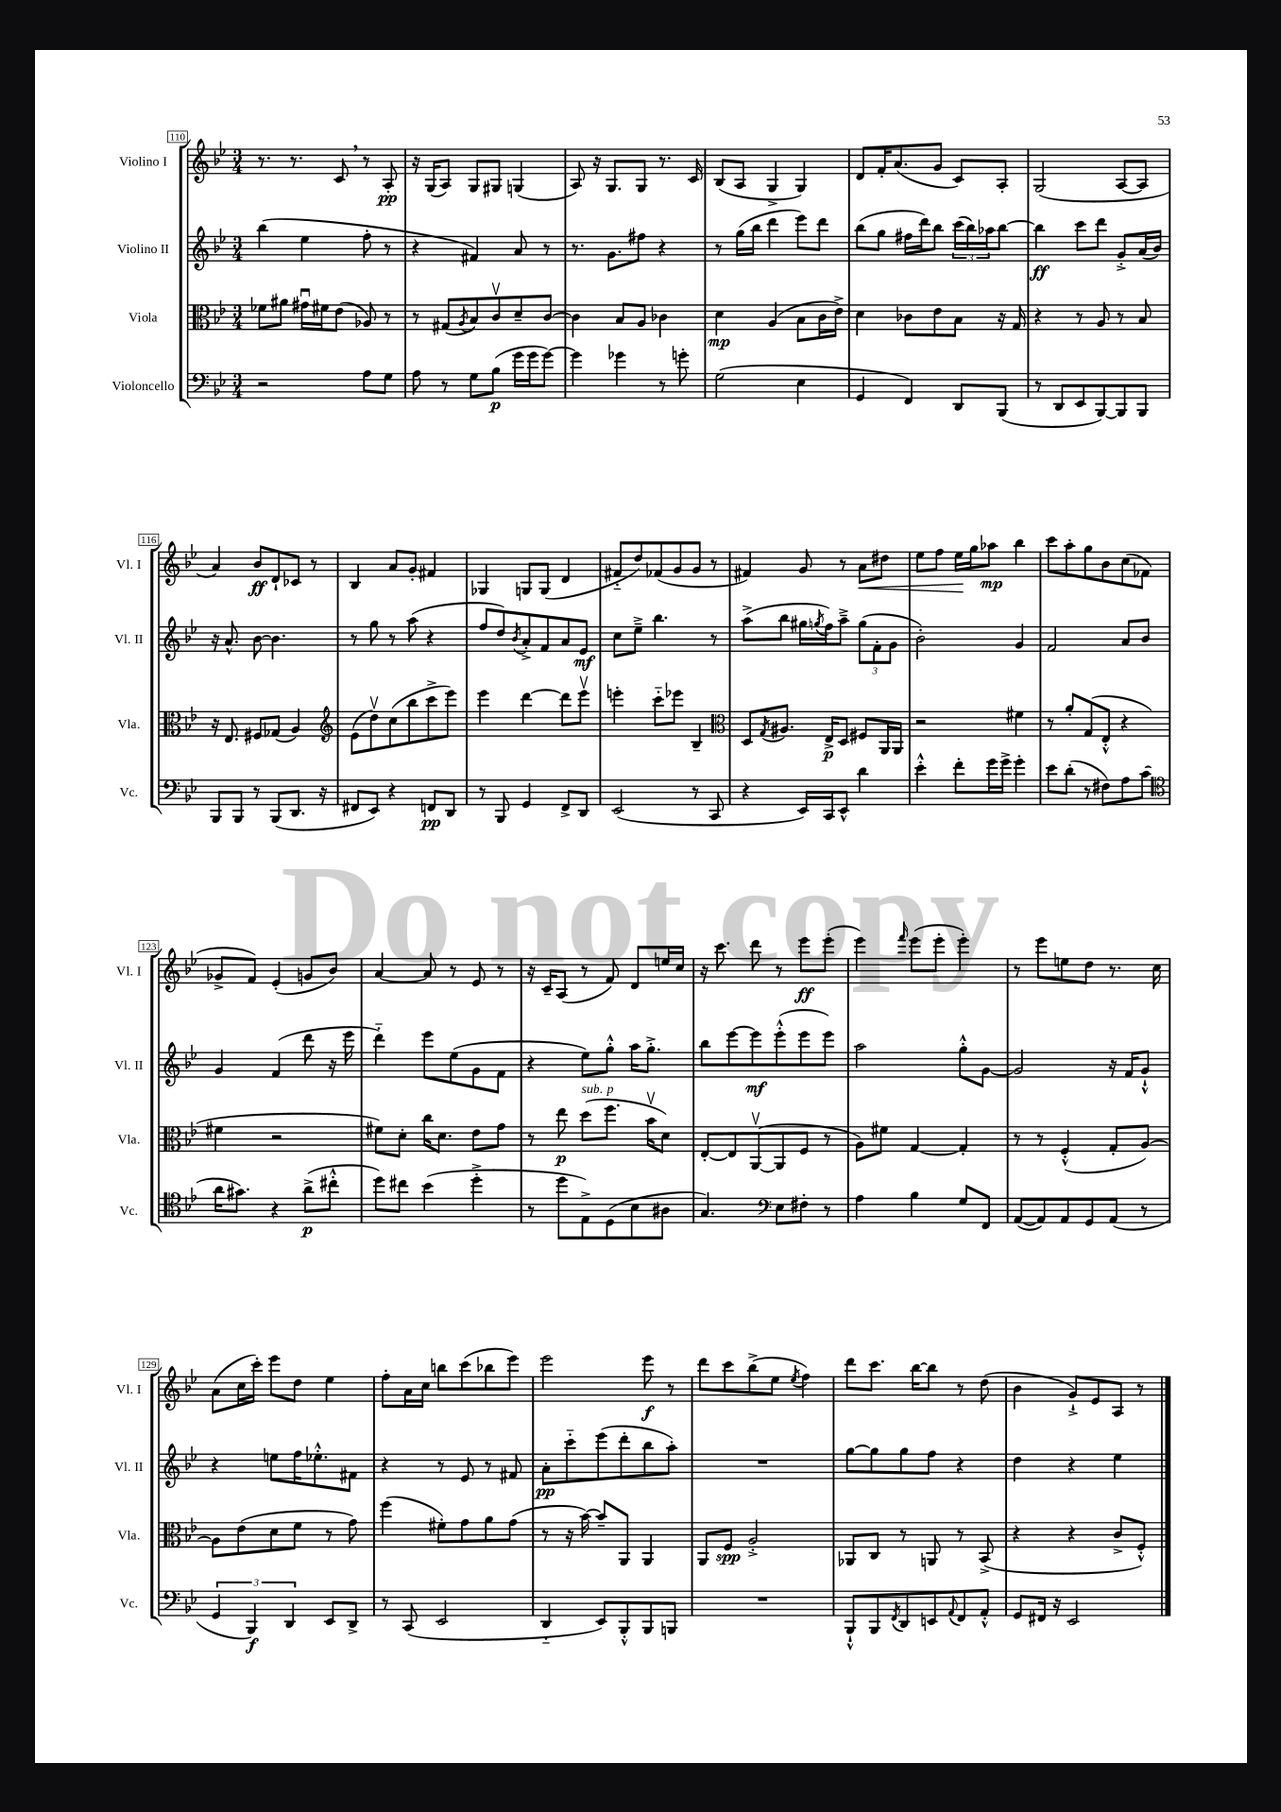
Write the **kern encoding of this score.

**kern	**kern	**kern	**kern
*staff4	*staff3	*staff2	*staff1
*clefF4	*clefC3	*clefG2	*clefG2
*k[b-e-]	*k[b-e-]	*k[b-e-]	*k[b-e-]
*M3/4	*M3/4	*M3/4	*M3/4
2r	8f-	(4bb-	8.r
.	8a#	.	.
.	.	.	8.r
.	16g#u	4ee-	.
.	16f#	.	.
.	(8e-	.	8c
8A	8A-)	8ff'	8r
8G	8r	8r	8A'
=	=	=	=
8A	8r	4r	16r
.	.	.	(16G
8r	(8G#	.	8A)
.	8qA	.	.
8G	8B-)	4f#)	8G
(8B-	8cv	.	8G#
16g	8d~	8a	(4G
16g	.	.	.
[8g)	[8c	8r	.
=	=	=	=
4g]	4c]	8.r	8A)
.	.	.	16r
.	.	8.g	8.G
4g-	8B-	.	.
.	8A	8ff#	8G
8r	4c-	4r	8.r
8g'	.	.	.
.	.	.	16c
=	=	=	=
(2G	4d	8r	(8B-
.	.	(16gg	8A
.	.	16bb-	.
.	(4A	4ddd	4G^
4E-	8B-	8eee-)	4G)
.	16c	8ddd	.
.	16e-^)	.	.
=	=	=	=
4GG	4d	(8bb-	8d
.	.	8gg	16f'
.	.	.	(8.a
4FF)	8c-	16ff#	.
.	.	16ddd)	.
.	8e-	8bb-	8g
8DD	8B-	(24ccc	8c)
.	.	24bb-)	.
.	.	24aa-	.
(8BBB-	16r	[8bb-	8A'
.	16G	.	.
=	=	=	=
8r	4r	4bb-]	(2G
8DD	.	.	.
8EE-	8r	8ccc	.
[8BBB-)	8A	8ddd	.
8BBB-]	8r	8g'^	[8A
8BBB-	8B-	(16a	8A]
.	.	16b-)	.
=	=	=	=
8BBB-	16r	16r	4a)
.	8.E-	8.a^^	.
8BBB-	.	.	.
8r	8F#	[8b-	8b-
(8BBB-	(8G-	4.b-]	8d`
8.DD	4A)	.	8c-
.	.	.	8r
16r	.	.	.
=	=	=	=
*	*clefG2	*	*
8FF#	(8e-	8r	4B-
8EE-)	8ddv)	8gg	.
4r	(8cc	8r	8a
.	8bb-	(8aa	8g'
8FF	8ccc^	4r	4f#
8DD	8eee-)	.	.
=	=	=	=
8r	4eee-	8ff	4G-
8BBB-	.	8dd)	.
.	.	8qb-	.
4GG	[4ddd	8a'^	8G
.	.	8f	(8G
8FF^	8ddd]	8a	4d
8DD	8eee-v	8e-	.
=	=	=	=
(2EE-	4eee'	8cc	8f#'~
.	.	8ee-~^	8dd)
.	8ccc'~	4.bb-	(8f-
.	8eee-	.	8g
8r	4B-~	.	8g
8CC	.	8r	8r
=	=	=	=
*	*clefC3	*	*
4r	8D	(8aa^	4f#)
.	8qG	.	.
.	8.A#	8bb-	.
16EE-)	.	16gg#	8g
.	.	8qgg	.
16CC	16E-^	16ff)	.
8EE-^^	8D	8aa~^	8r
4d	8F#	(12gg	8a
.	.	12f'	.
.	16AA	.	8dd#
.	.	12g	.
.	16AA	.	.
=	=	=	=
4e-'^^	2r	2b-')	8ee-
.	.	.	8ff
8f'	.	.	16ee-
.	.	.	16gg
16g	.	.	8aa-
16g^	.	.	.
4g'	4f#	4g	4bb-
=	=	=	=
8e-	8r	2f	8ccc
(8d'	8a'	.	8aa'
8r	(8G	.	8gg
8F#)	8E-'^^	.	8b-
8A	4r	8a	(8cc
(8c	.	8b-	8f-
=	=	=	=
*clefC4	*	*	*
16a	4f#	4g	8g-^
8.g#)	.	.	.
.	.	.	8f)
4r	2r	(4f	(4e-'
(8a^	.	8ddd	8g
8cc#'^^	.	16r	8b-)
.	.	16eee-	.
=	=	=	=
8dd)	8f#)	4ddd'~)	[4a
8cc#	8d'	.	.
(4b-	16cc	8eee-	8a]
.	8.d	.	.
.	.	(8ee-	8r
4dd'^	8e-	8g	8e-
.	8g	8f	8r
=	=	=	=
8r	8r	4r	16r
.	.	.	16c~
8dd	8ee-	.	(8A
8E-^)	(8dd	8ee-)	8r
(8D	8.ff	8gg'^^	8f)
8B-	.	16aa	8d
.	16b-v	8.gg'^	.
8A#	8d)	.	16ee
.	.	.	16cc
=	=	=	=
4.G)	[8E-'	8bb-	16r
.	.	.	8.ccc
.	8E-]	[8eee-	.
.	([8AAv	8eee-]	8ddd
*clefF4	*	*	*
8E-	8AA]	(8eee-'^^	8r
8F#'	8F	8eee-	8eee-
8r	8r	8eee-)	(8eee-'
=	=	=	=
4A	8A)	2aa	4eee-)
.	8f#	.	.
.	.	.	16qqfff
4B-	[4G	.	(8eee-
.	.	.	8eee-'
8G	4G']	8gg'^^	4eee-')
8FF	.	[8g	.
=	=	=	=
([8AA	8r	2g]	8r
8AA])	8r	.	8eee-
8AA	(4F'^^	.	8ee
8GG	.	.	8dd
(8AA	8G'	16r	8.r
.	.	16f	.
8r	[8A)	8g`^^	.
.	.	.	16cc
=	=	=	=
6GG	8A]	4r	(8a
.	(8e-	.	16cc
6BBB-)	.	.	.
.	.	.	16ccc')
.	8d	8ee	8eee-
6DD	.	.	.
.	8f	16ff	8dd
.	.	8.ee-'^^	.
8EE-	8r	.	4ee-
8DD^	8g)	8f#	.
=	=	=	=
8r	(4ff	4r	8ff'
(8CC	.	.	16a
.	.	.	16cc
2EE-	8f#')	8r	8bb
.	8g	8e-	(8ccc
.	8a	8r	8bb-
.	(8g	8f#	8eee-)
=	=	=	=
4DD'~	8r	8a'	2eee-
.	16r	8ccc'~	.
.	[16b-)	.	.
8EE-)	8b-~]	(8eee-	.
8BBB-'^^	8AA	8ddd'	.
8BBB-	4AA	8bb-	8eee-
8BBB	.	8aa')	8r
=	=	=	=
2.r	8AA	2.r	8ddd
.	8F	.	8ccc
.	2A'^	.	(8bb-^
.	.	.	8ee-
.	.	.	8qee-
.	.	.	4ff)
=	=	=	=
8BBB-`^^	8AA-	[8gg	8ddd
8BBB-	8C	8gg]	8.ccc
8qFF	.	.	.
8DD	8r	8gg	.
.	.	.	[16bb-
8EE	8AA	8ff	8bb-]
8qqAA	.	.	.
8FF	8r	4r	8r
8AA'^^	(8BB-^	.	(8dd
=	=	=	=
8GG	4r	4dd	4b-
16FF#	.	.	.
16r	.	.	.
2EE-	4r	4r	8g`^)
.	.	.	8e-
.	8c^	4ee-	8A
.	8F'^^)	.	8r
==	==	==	==
*-	*-	*-	*-
